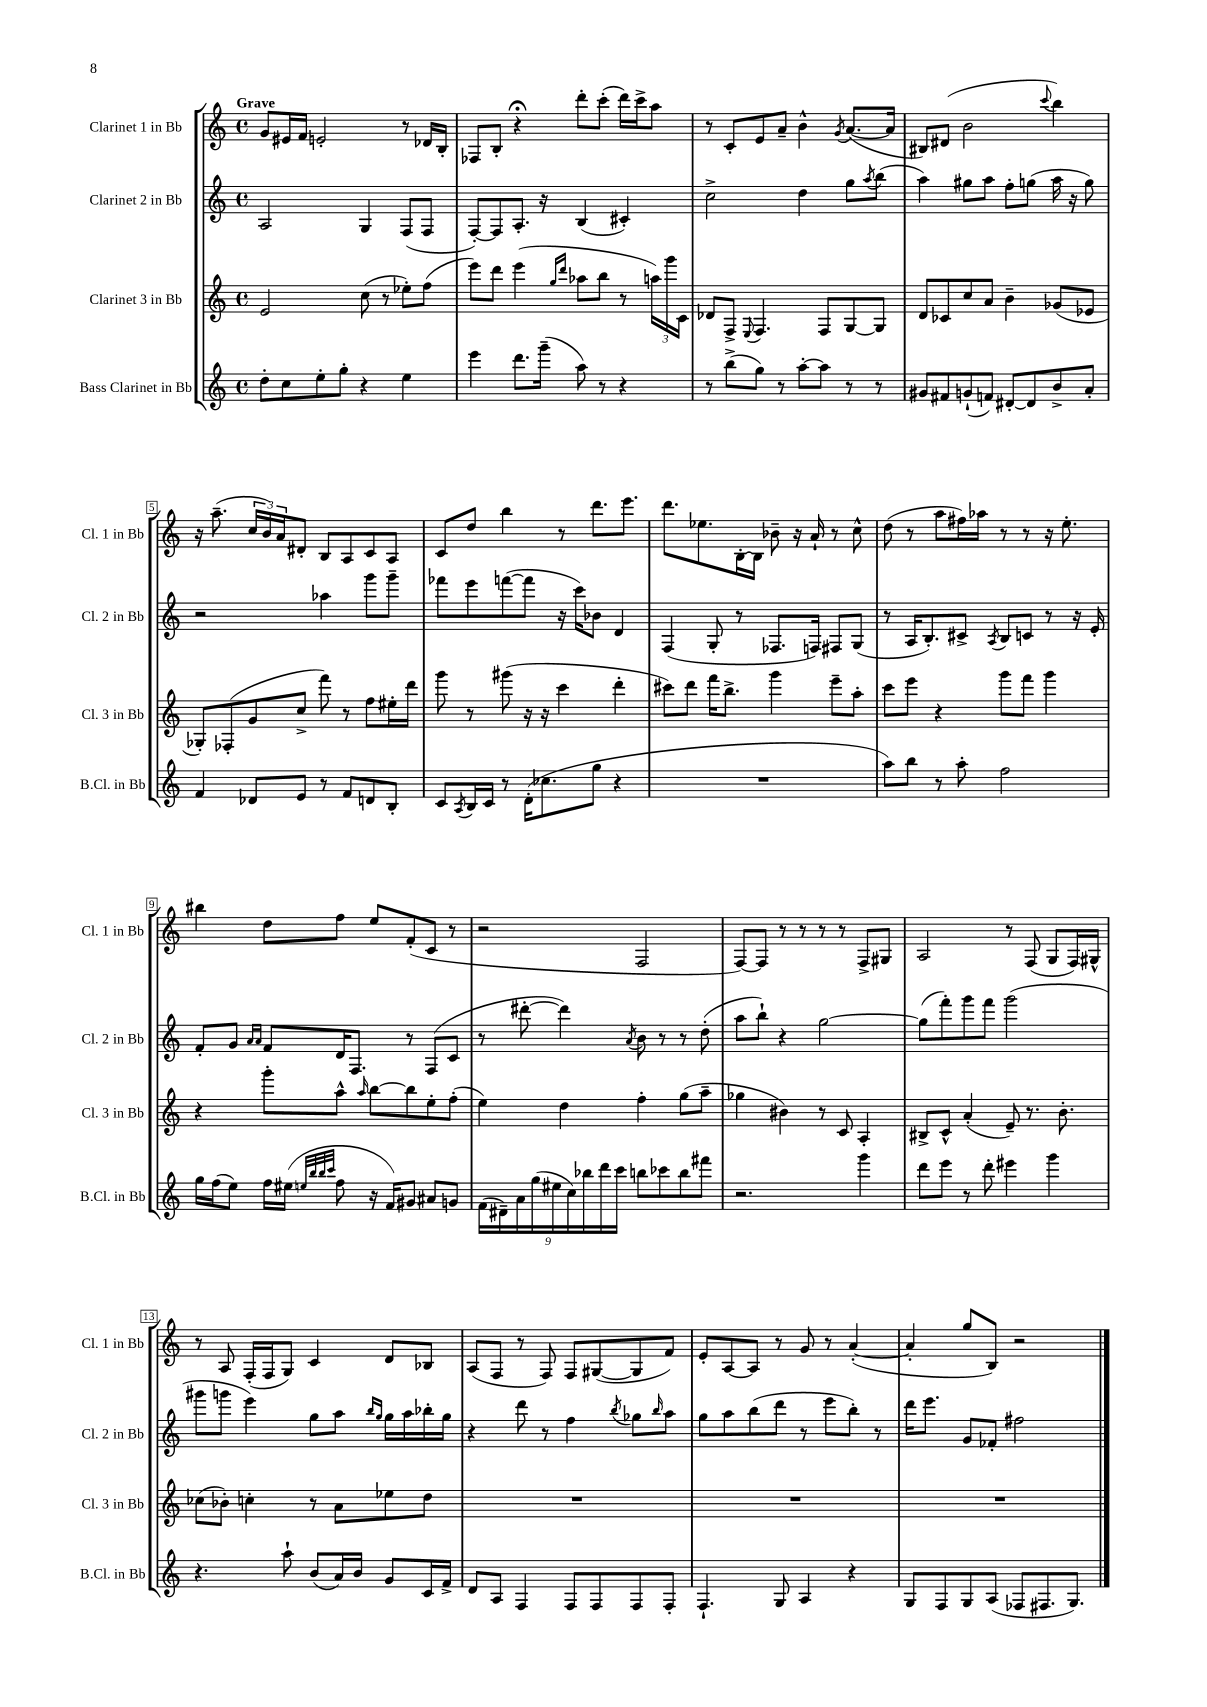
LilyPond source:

<<
\new StaffGroup <<
\new Staff = "s0" \with { instrumentName = "Clarinet 1 in Bb" shortInstrumentName = "Cl. 1 in Bb" } {
    \clef treble \key c \major \defaultTimeSignature \time 4/4 \tempo "Grave"
    g'8 eis'16 f'16 e'2-. r8 des'16 b16-. |
    fes8 b8-. r4\fermata d'''8-. c'''8-.( d'''16) c'''16-> a''8 |
    r8 c'8-. e'8 a'8-- b'4-^ \acciaccatura { g'8 } a'8.~( a'16 |
    bis8) dis'8( b'2 \appoggiatura { c'''8 } b''4) |
    r16 a''8.--( \tuplet 3/2 { c''16 b'16) a'16 } dis'8-. b8 a8 c'8 a8 |
    c'8 d''8 b''4 r8 d'''8. e'''8. |
    d'''8. ees''8. b16~-. b16 bes'8-- r16 a'16-! r8 c''8-^ |
    d''8( r8 a''8 fis''16) aes''16 r8 r8 r16 e''8.-. |
    bis''4 d''8 f''8 e''8 f'8-.( c'8 r8 |
    r2 f2 |
    f8~) f8 r8 r8 r8 r8 f8-> gis8 |
    a2 r8 f8( g8 f16) gis16-^ |
    r8 a8 f16-.( f16 g8) c'4 d'8 bes8 |
    a8( f8 r8 f8) f8 gis8~( gis8 f'8) |
    e'8-. a8~ a8 r8 g'8 r8 a'4~-.( |
    a'4-. g''8 b8) r2 \bar "|." |
}
\new Staff = "s1" \with { instrumentName = "Clarinet 2 in Bb" shortInstrumentName = "Cl. 2 in Bb" } {
    \clef treble \key c \major \defaultTimeSignature \time 4/4
    a2 g4 f8( f8 |
    f8~-.) f8 a8.-. r16 b4( cis'4-.) |
    c''2-> d''4 g''8 \acciaccatura { a''8 } b''8( |
    a''4) gis''8 a''8 f''8-. g''8( a''16 r16 g''8) |
    r2 aes''4 g'''8 g'''8-- |
    fes'''8 e'''8 f'''8~( f'''8 r16 c'''16) bes'8 d'4 |
    f4( g8-. r8 fes8. f16) fis8 g8( |
    r8 a16 b8.-.) cis'8-> \acciaccatura { a8 } b8 c'8 r8 r16 e'16-. |
    f'8-. g'8 \grace { a'16 a'16 } f'8 d'16 f8. r8 f8( c'8 |
    r8 dis'''8~-. dis'''4) \acciaccatura { a'8 } b'8 r8 r8 d''8-.( |
    a''8 b''8-!) r4 g''2~ |
    g''8( f'''8-.) g'''8 f'''8 g'''2( |
    gis'''8 g'''8 e'''4) g''8 a''8 \grace { b''16 g''16 } g''16 a''16 bes''16-. g''16 |
    r4 d'''8 r8 f''4 \acciaccatura { b''8 } ges''8 \grace { b''16 } a''8 |
    g''8 a''8 b''8( d'''8 r8 e'''8 b''8-.) r8 |
    d'''16 e'''8. g'8 fes'8-. fis''2 \bar "|." |
}
\new Staff = "s2" \with { instrumentName = "Clarinet 3 in Bb" shortInstrumentName = "Cl. 3 in Bb" } {
    \clef treble \key c \major \defaultTimeSignature \time 4/4
    e'2 c''8( r8 ees''8-.) f''8( |
    e'''8) d'''8 e'''4( \grace { g''16 d'''16 } aes''8 b''8 r8 \tuplet 3/2 { a''16) g'''16 c'16 } |
    des'8 f8-> \appoggiatura { e8 } f4. f8 g8~ g8 |
    d'8 ces'8 c''8 a'8 b'4-- ges'8( ees'8 |
    ges8-.) fes8-.( g'8 c''8-> f'''8) r8 f''8 eis''16-. d'''16 |
    g'''8 r8 gis'''8( r16 r16 c'''4 d'''4-. |
    cis'''8) d'''8 f'''16 b''8.-> g'''4 e'''8-- a''8-. |
    c'''8 e'''8 r4 g'''8 f'''8 g'''4 |
    r4 g'''8-. a''8-^ \grace { a''16 } b''8~ b''8 e''8-. f''8-.( |
    e''4) d''4 f''4-. g''8( a''8-- |
    ges''4 bis'4) r8 c'8 a4-. |
    bis8-> c'8-^ a'4-.( e'8--) r8. b'8.-. |
    ces''8( bes'8-.) c''4-. r8 a'8 ees''8 d''8 |
    R1 |
    R1 |
    R1 \bar "|." |
}
\new Staff = "s3" \with { instrumentName = "Bass Clarinet in Bb" shortInstrumentName = "B.Cl. in Bb" } {
    \clef treble \key c \major \defaultTimeSignature \time 4/4
    d''8-. c''8 e''8-. g''8-. r4 e''4 |
    e'''4 d'''8. g'''16--( a''8) r8 r4 |
    r8 b''8->( g''8) r8 a''8~-. a''8 r8 r8 |
    gis'8 fis'8 g'8-!( f'8) dis'8~-. dis'8 b'8-> a'8-. |
    f'4 des'8 e'8 r8 f'8 d'8 b8-. |
    c'8 \acciaccatura { a8 } b16 c'16 r8 d'16-.( ces''8. g''8 r4 |
    R1 |
    a''8) b''8 r8 a''8-. f''2 |
    g''16 f''16( e''8) f''16 eis''16( \grace { e''32 b''32 b''32 c'''32 } f''8 r16 f'16) gis'8 ais'8 g'8 |
    \tuplet 9/8 { f'16( dis'16--) a'16 g''16( eis''16 c''16) bes''16 d'''16 c'''16 } b''8 ces'''8 b''8 fis'''8 |
    r2. g'''4 |
    d'''8 e'''8 r8 d'''8-. eis'''4 g'''4 |
    r4. a''8-! b'8( a'16) b'16 g'8 c'16 f'16-> |
    d'8 a8 f4 f8 f8 f8 f8-. |
    f4.-! g8 a4 r4 |
    g8 f8 g8 a8( fes8 fis8. g8.) \bar "|." |
}
>>
>>
\layout { \context { \Score \override BarNumber.stencil = #(make-stencil-boxer 0.1 0.3 ly:text-interface::print) } }
